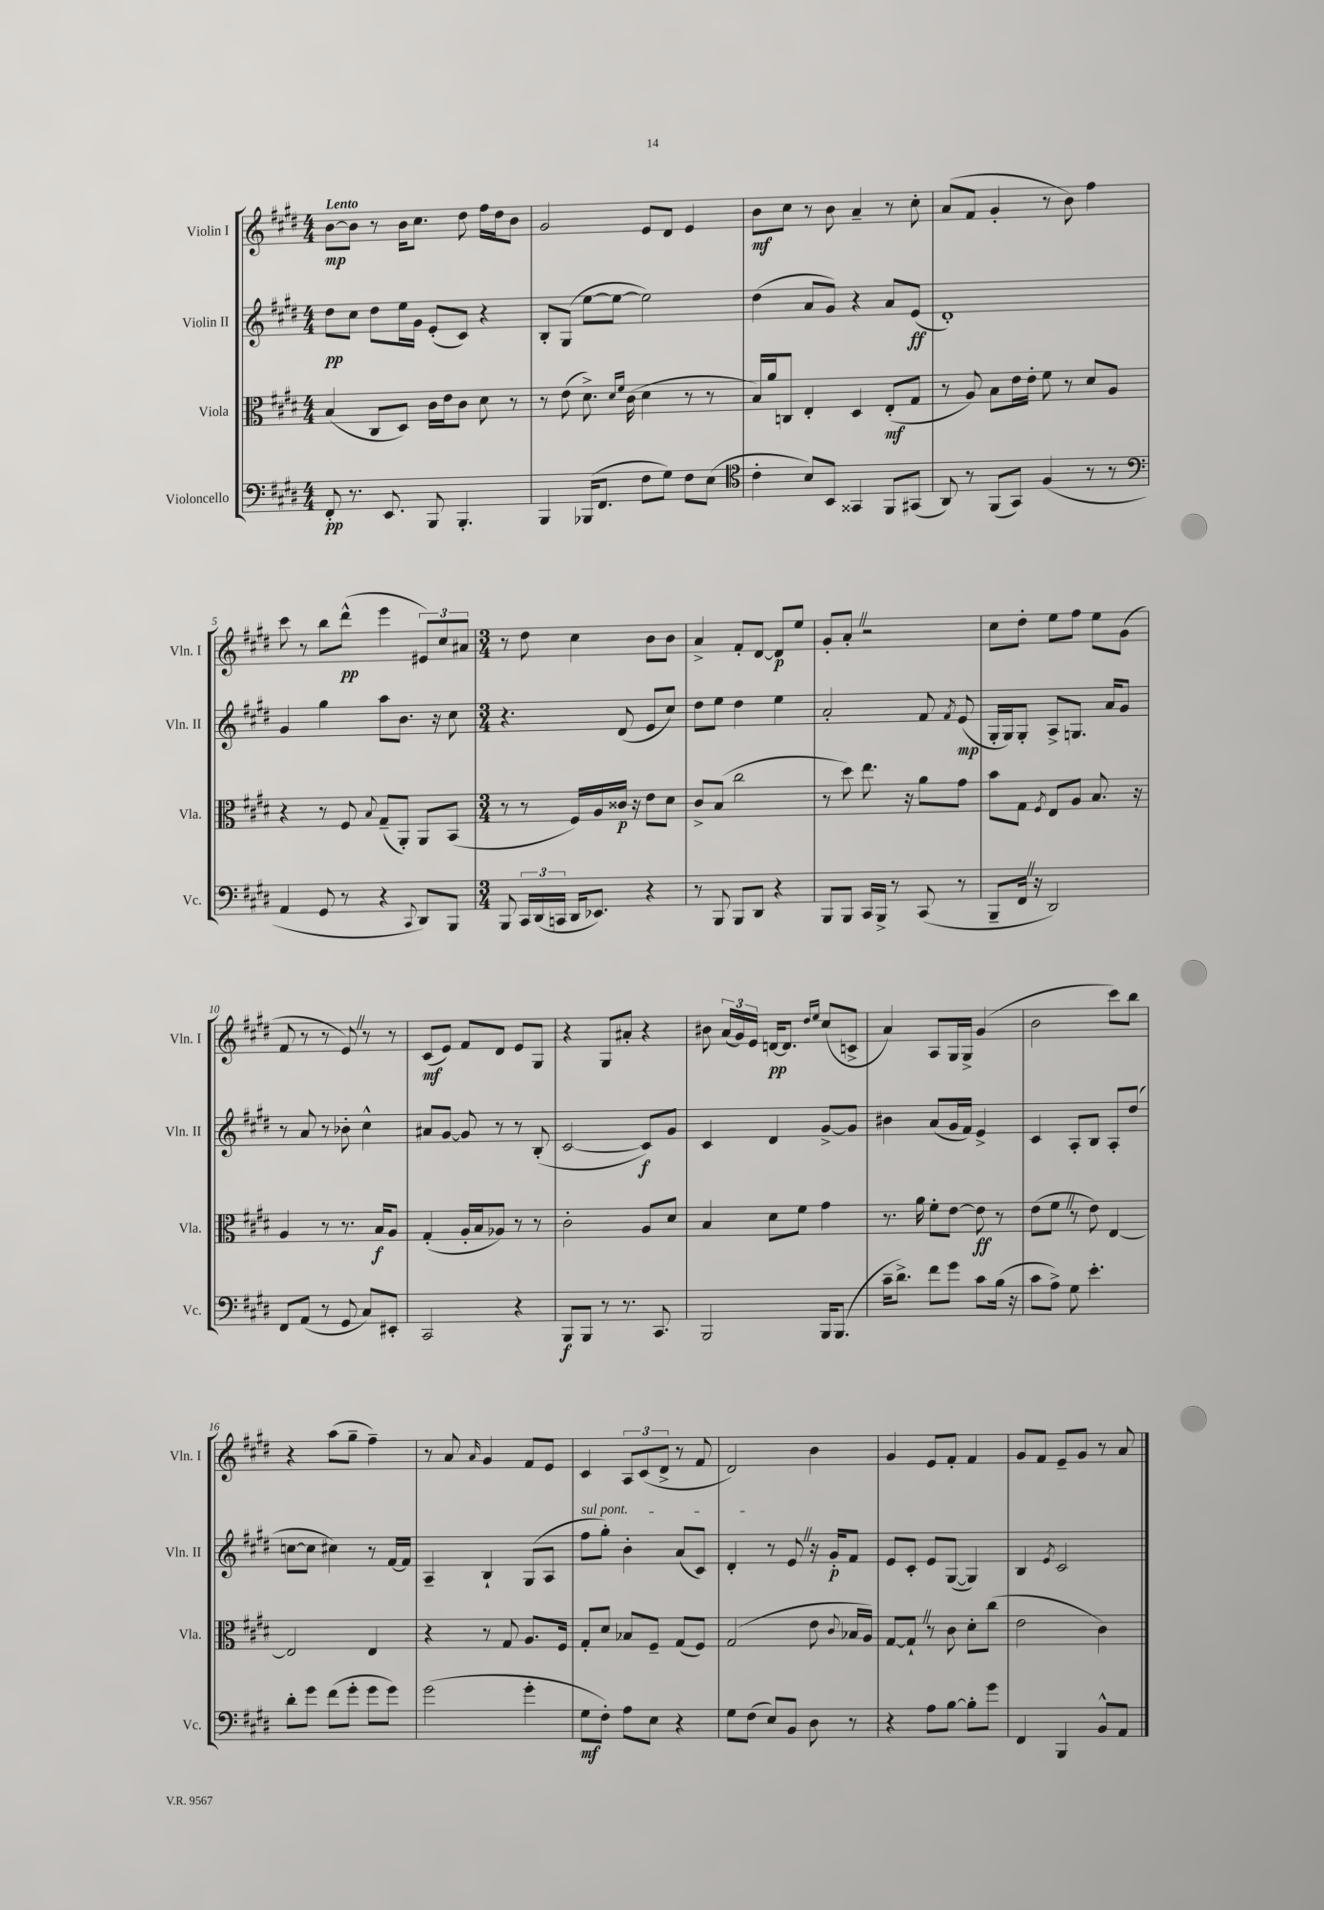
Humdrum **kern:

**kern	**dynam	**kern	**dynam	**kern	**dynam	**kern	**dynam
*part4	*part4	*part3	*part3	*part2	*part2	*part1	*part1
*staff4	*staff4	*staff3	*staff3	*staff2	*staff2	*staff1	*staff1
*I"Violoncello	*	*I"Viola	*	*I"Violin II	*	*I"Violin I	*
*I'Vc.	*	*I'Vla.	*	*I'Vln. II	*	*I'Vln. I	*
*clefF4	*	*clefC3	*	*clefG2	*	*clefG2	*
*k[f#c#g#d#]	*	*k[f#c#g#d#]	*	*k[f#c#g#d#]	*	*k[f#c#g#d#]	*
*M4/4	*	*M4/4	*	*M4/4	*	*M4/4	*
=1	=1	=1	=1	=1	=1	=1	=1
!	!	!	!	!	!	!LO:TX:a:B:t=Lento	!
8FF#'/	pp	(4B/	.	8dd#\L	pp	[8b\L	mp
8.r	.	.	.	8cc#\J	.	8b\J]	.
.	.	8C#/L	.	8dd#\L	.	8r	.
8.EE/	.	.	.	.	.	.	.
.	.	8D#/J)	.	16ee\L	.	16b\KL	.
.	.	.	.	16g#\JJ	.	8.cc#\J	.
8BBB/	.	16c#\LL	.	(8e'/L	.	.	.
.	.	16e\J	.	.	.	.	.
4.BBB'/	.	8c#\J	.	8c#/J)	.	8dd#\	.
.	.	8d#\	.	4r	.	16ff#\LL	.
.	.	.	.	.	.	16dd#\J	.
.	.	8r	.	.	.	8b\J	.
=2	=2	=2	=2	=2	=2	=2	=2
4BBB/	.	8r	.	8B'/L	.	2g#/	.
.	.	(8e\	.	(8G#/J	.	.	.
(16BBB-X/KL	.	8.d#^\)	.	[8ee\L	.	.	.
8.FF#/J	.	.	.	.	.	.	.
.	.	.	.	8ee\J_	.	.	.
.	.	16qqd#/LL	.	.	.	.	.
.	.	16qqf#/JJ	.	.	.	.	.
.	.	(16c#\	.	.	.	.	.
8F#\L	.	4d#\	.	2ee\])	.	8e/L	.
8G#\J)	.	.	.	.	.	8d#/J	.
8F#\L	.	8r	.	.	.	4e/	.
(8E\J	.	8r	.	.	.	.	.
=3	=3	=3	=3	=3	=3	=3	=3
*clefC4	*	*	*	*	*	*	*
4c#'\	.	16B/LL)	.	(4dd#\	.	8b\L	mf
.	.	16a/J	.	.	.	.	.
.	.	8Cn/J	.	.	.	8cc#\J	.
8B/L)	.	4E'/	.	8a/L	.	8r	.
8BB/J	.	.	.	8g#/J)	.	8b\	.
4GG##X/	.	4D#/	.	4r	.	4a~/	.
8FF#/L	.	(8E'/L	mf	8a/L	.	8r	.
(8GG#X/J	.	8G#/J	.	(8e/J	ff	8cc#'\	.
=4	=4	=4	=4	=4	=4	=4	=4
8AA/)	.	8r	.	1d#')	.	(8a/L	.
8r	.	8A/)	.	.	.	8f#/J	.
(8FF#/L	.	8B\L	.	.	.	4g#'/	.
8GG#/J)	.	16e\L	.	.	.	.	.
.	.	16e'\JJ	.	.	.	.	.
(4F#/	.	8f#\	.	.	.	8r	.
.	.	8r	.	.	.	8b\)	.
8r	.	8d#/L	.	.	.	4ff#\	.
8r	.	8A/J	.	.	.	.	.
!!LO:LB:g=z
=5	=5	=5	=5	=5	=5	=5	=5
*clefF4	*	*	*	*	*	*	*
4AA/	.	4r	.	4g#/	.	8ccc#\	.
.	.	.	.	.	.	8r	.
8GG#/	.	8r	.	4gg#\	.	8bb\L	.
8r	.	8F#/	.	.	.	(8ddd#^^\J	pp
.	.	8qqB/	.	.	.	.	.
4r	.	(8G#~/L	.	8aa\L	.	4eee\	.
.	.	8AA'/J)	.	8.b\J	.	.	.
8qqCC#/	.	.	.	.	.	.	.
8DD#/L)	.	8AA/L	.	.	.	12e#X/L)	.
.	.	.	.	16r	.	.	.
.	.	.	.	.	.	12cc#/	.
8BBB/J	.	(8BB/J	.	8cc#\	.	.	.
.	.	.	.	.	.	12a#X/J	.
=6	=6	=6	=6	=6	=6	=6	=6
*M3/4	*	*M3/4	*	*M3/4	*	*M3/4	*
8BBB/	.	8r	.	4.r	.	8r	.
24CC#/LL	.	8r	.	.	.	8dd#\	.
(24DD#/	.	.	.	.	.	.	.
24CCn/JJ	.	.	.	.	.	.	.
16DD#/KL	.	16F#/LL)	.	.	.	4cc#\	.
8.EE-X/J)	.	16A/	.	.	.	.	.
.	.	16c##X/JJ	p	(8d#/	.	.	.
.	.	16r	.	.	.	.	.
4r	.	8e\L	.	8e/L	.	8b\L	.
.	.	8d#\J	.	8cc#/J)	.	8b\J	.
=7	=7	=7	=7	=7	=7	=7	=7
8r	.	8c#^/L	.	8dd#\L	.	4a^/	.
8BBB/	.	(8B/J	.	8ee\J	.	.	.
8BBB/L	.	2cc#\	.	4dd#\	.	8f#'/L	.
8DD#/J	.	.	.	.	.	[8d#/J	.
4r	.	.	.	4ee\	.	8d#/L]	p
.	.	.	.	.	.	8ee/J	.
=8	=8	=8	=8	=8	=8	=8	=8
8BBB/L	.	8r	.	2a'/	.	8g#'/L	.
8BBB/J	.	8dd#\)	.	.	.	8a'Z/J	.
16CC#/LL	.	8.ee\	.	.	.	2r	.
16BBB^/JJ	.	.	.	.	.	.	.
8r	.	.	.	.	.	.	.
.	.	16r	.	.	.	.	.
(8CC#/	.	8a\L	.	8f#/	.	.	.
.	.	.	.	8qf#/	.	.	.
8r	.	8g#\J	.	(8e/	mp	.	.
=9	=9	=9	=9	=9	=9	=9	=9
8BBB~/L	.	8b\L	.	16G#'/LL	.	8cc#\L	.
.	.	.	.	16G#/J)	.	.	.
16FF#Z/Jk	.	8G#\J	.	8G#'/J	.	8dd#'\J	.
16r	.	.	.	.	.	.	.
.	.	8qF#/	.	.	.	.	.
2DD#/)	.	8E/L	.	8A^/L	.	8ee\L	.
.	.	8A/J	.	8.Gn/J	.	8ff#\J	.
.	.	8.B/	.	.	.	8ee\L	.
.	.	.	.	16a/KL	.	.	.
.	.	.	.	8g#/J	.	(8g#\J	.
.	.	16r	.	.	.	.	.
!!LO:LB:g=z
=10	=10	=10	=10	=10	=10	=10	=10
8FF#/L	.	4A/	.	8r	.	8f#/	.
(8AA/J	.	.	.	8a/	.	8r	.
8r	.	8r	.	8r	.	8r	.
8GG#/	.	8.r	.	8b-X'\	.	8eZ/)	.
8C#/L)	.	.	.	4cc#^^\	.	8r	.
.	.	16B/KL	f	.	.	.	.
8EE#X'/J	.	8A/J	.	.	.	8r	.
=11	=11	=11	=11	=11	=11	=11	=11
2CC#/	.	(4G#'/	.	8a#X/L	.	(8c#/L	mf
.	.	.	.	[8g#/J	.	8e/J)	.
.	.	16A'/LL	.	8g#/]	.	8f#/L	.
.	.	16B/J	.	.	.	.	.
.	.	8A-X/J)	.	8r	.	8d#/J	.
4r	.	8r	.	8r	.	8e/L	.
.	.	8r	.	(8B'/	.	8G#/J	.
=12	=12	=12	=12	=12	=12	=12	=12
8BBB/L	f	2c#'\	.	[2c#/	.	4r	.
8BBB/J	.	.	.	.	.	.	.
8r	.	.	.	.	.	8G#/L	.
8.r	.	.	.	.	.	8a#X'/J	.
.	.	8A/L	.	8c#/L])	f	4r	.
8.CC#/	.	.	.	.	.	.	.
.	.	8d#/J	.	8g#/J	.	.	.
=13	=13	=13	=13	=13	=13	=13	=13
2BBB/	.	4B/	.	4c#/	.	8b#X\	.
.	.	.	.	.	.	(24a/LL	.
.	.	.	.	.	.	24g#/)	.
.	.	.	.	.	.	24e/JJ	.
.	.	8d#\L	.	4d#/	.	[16dn/KL	pp
.	.	.	.	.	.	8.d/J]	.
.	.	8f#\J	.	.	.	.	.
.	.	.	.	.	.	16qqdd#/LL	.
.	.	.	.	.	.	16qqee/JJ	.
16BBB/KL	.	4g#\	.	[8g#^/L	.	(8cc#/L	.
(8.BBB/J	.	.	.	.	.	.	.
.	.	.	.	8g#/J]	.	8cn^/J	.
=14	=14	=14	=14	=14	=14	=14	=14
16c#~\KL	.	8.r	.	4b#X\	.	4a/)	.
8.d#^\J)	.	.	.	.	.	.	.
.	.	16a\	.	.	.	.	.
8f#\L	.	8f#'\L	.	(8a/L	.	8A/L	.
8g#\J	.	[8e\J	.	16g#/L	.	16G#/L	.
.	.	.	.	16f#/JJ)	.	16G#^/JJ	.
8c#\L	.	8e\]	ff	4e^/	.	(4g#/	.
(16B\Jk	.	8r	.	.	.	.	.
16r	.	.	.	.	.	.	.
=15	=15	=15	=15	=15	=15	=15	=15
8c#\L	.	(8e\L	.	4c#/	.	2b\	.
8A^\J)	.	8f#Z\J	.	.	.	.	.
8G#\	.	8r	.	8A'/L	.	.	.
4.e'\	.	8e\)	.	8B/J	.	.	.
.	.	[4E/	.	8A'/L	.	8ccc#\L)	.
.	.	.	.	(8dd#/J	.	8bb\J	.
!!LO:LB:g=z
=16	=16	=16	=16	=16	=16	=16	=16
8d#'\L	.	2E/]	.	[8ccn\L	.	4r	.
8g#\J	.	.	.	8cc\J]	.	.	.
(8f#\L	.	.	.	4cc#X\)	.	(8aa\L	.
8g#'\J	.	.	.	.	.	8gg#~\J	.
8g#\L	.	4E/	.	8r	.	4ff#~\)	.
8g#\J)	.	.	.	[16f#/LL	.	.	.
.	.	.	.	16f#/JJ]	.	.	.
=17	=17	=17	=17	=17	=17	=17	=17
(2g#\	.	4r	.	4A~/	.	8r	.
.	.	.	.	.	.	8a/	.
.	.	.	.	.	.	16qqa/	.
.	.	8r	.	4B`/	.	4g#/	.
.	.	8G#/	.	.	.	.	.
4g#'\	.	8.A/L	.	(8G#/L	.	8f#/L	.
.	.	.	.	8A/J	.	8e/J	.
.	.	16F#/Jk	.	.	.	.	.
=18	=18	=18	=18	=18	=18	=18	=18
!	!	!	!	!LO:TX:a:i:t=sul pont.	!	!	!
8G#\L	mf	8G#'/L	.	8ff#\L	.	4c#/	.
8F#'\J)	.	8d#/J	.	8gg#'\J)	.	.	.
8A\L	.	8B-X/L	.	4b'\	.	12A/L	.
.	.	.	.	.	.	(12c#/	.
8E\J	.	8F#~/J	.	.	.	.	.
.	.	.	.	.	.	12d#^/J	.
4r	.	(8G#/L	.	(8a/L	.	8r	.
.	.	8F#/J)	.	8c#/J)	.	8f#/	.
=19	=19	=19	=19	=19	=19	=19	=19
8G#\L	.	(2G#/	.	4d#'/	.	2d#/)	.
(8F#\J	.	.	.	.	.	.	.
8E/L)	.	.	.	8r	.	.	.
8BB/J	.	.	.	8eZ/	.	.	.
8D#\	.	8e\	.	16r	.	4b\	.
.	.	.	.	16g#'/KL	p	.	.
.	.	8qqc#/	.	.	.	.	.
8r	.	16B-X/LL	.	8f#/J	.	.	.
.	.	16A/JJ)	.	.	.	.	.
=20	=20	=20	=20	=20	=20	=20	=20
4r	.	[8G#/L	.	8e/L	.	4g#/	.
.	.	8G#`Z/J]	.	8c#'/J	.	.	.
8A\L	.	8r	.	8e/L	.	8e/L	.
[8B\J	.	8c#\	.	([8G#/J	.	8f#'/J	.
8B'\L]	.	8d#'\L	.	4G#/])	.	4f#/	.
8g#\J	.	(8cc#\J	.	.	.	.	.
=21	=21	=21	=21	=21	=21	=21	=21
4FF#/	.	2e\	.	4B/	.	8g#/L	.
.	.	.	.	.	.	8f#/J	.
.	.	.	.	8qe/	.	.	.
4BBB/	.	.	.	2c#/	.	8e~/L	.
.	.	.	.	.	.	8g#/J	.
8BB^^/L	.	4c#\)	.	.	.	8r	.
8AA/J	.	.	.	.	.	8a/	.
==	==	==	==	==	==	==	==
*-	*-	*-	*-	*-	*-	*-	*-
